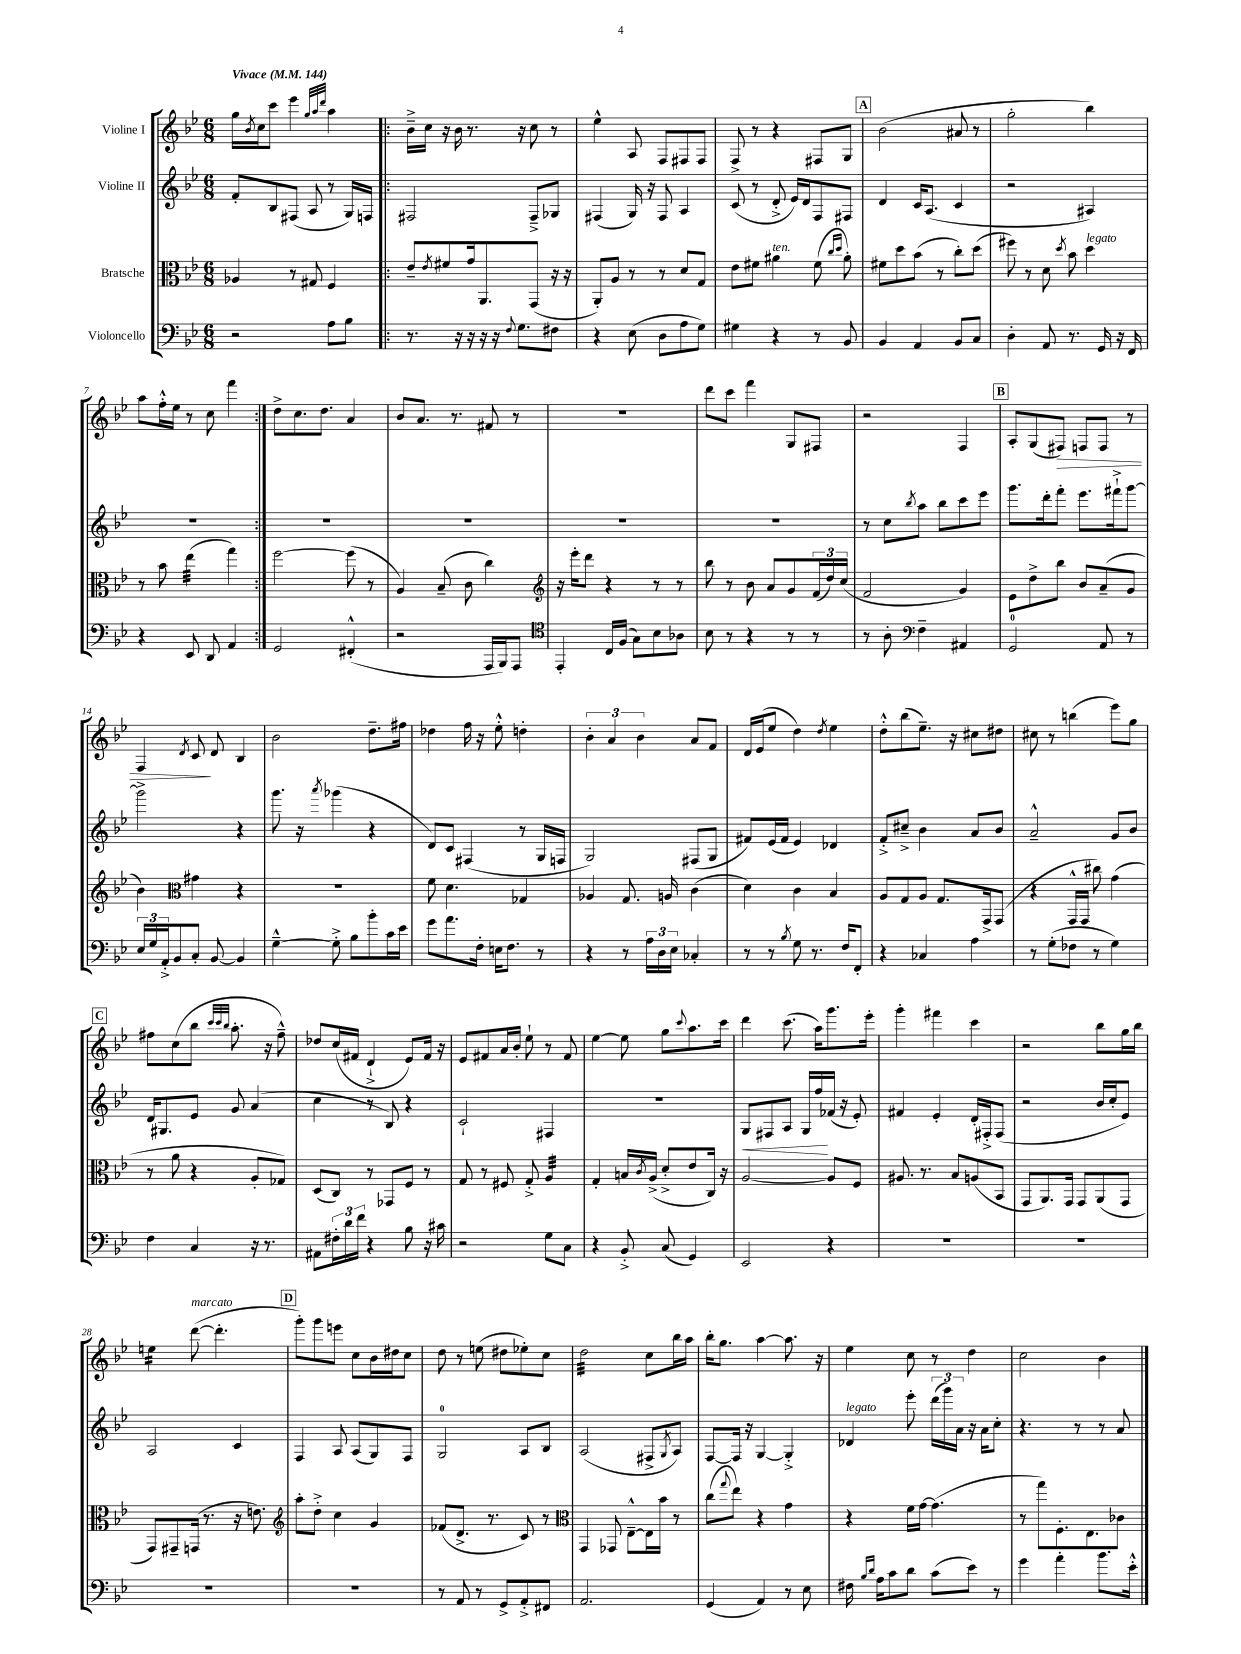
<<
\new StaffGroup <<
\new Staff = "s0" \with { instrumentName = "Violine I" } {
    \clef treble \key bes \major \numericTimeSignature \time 6/8 \tempo "Vivace" 4 = 144
    g''16 \acciaccatura { bes'8 } c''16 c'''8 ees'''4 \grace { g''32 a''32 d'''32 } a''4 |
    \repeat volta 2 { bes'16---> c''16 r16 bes'16 r8. r16 c''8 r8 |
    ees''4-^ a8 f8 fis8 fis8 |
    f8-> r8 r4 fis8 g8 |
    \mark \markup { \box "A" } bes'2( ais'8 r8 |
    g''2-. bes''4) |
    a''8 f''16-.-^ ees''16 r8 c''8 f'''4 | }
    d''8-> c''8. d''8. a'4 |
    bes'8 a'8. r8. fis'8 r8 |
    R2. |
    d'''8 c'''8 f'''4 g8 fis8 |
    r2 f4 |
    \mark \markup { \box "B" } a8-. g8( fis8\>) f8 f8 r8 |
    f4 \acciaccatura { d'8 } c'8\! d'8 bes4 |
    bes'2 d''8.-- fis''16 |
    des''4 f''16 r16 ees''8-.-^ d''4-. |
    \tuplet 3/2 { bes'4-. a'4 bes'4 } a'8 f'8 |
    d'16 ees'16( ees''8 d''4) \acciaccatura { d''8 } ees''4 |
    d''8-.-^ bes''8( ees''8.--) r16 cis''8 dis''8 |
    cis''8 r8 b''4( ees'''8) g''8 |
    \mark \markup { \box "C" } fis''8 c''8( bes''8 \grace { c'''32 c'''32 bes''32 } a''8.-. r16 fis''8---^) |
    des''8 c''16( fis'16 d'4-!-> ees'8) fis'16 r16 |
    ees'8 fis'8 a'16 bes'16-. ees''8-! r8 fis'8 |
    ees''4~ ees''8 g''8 \appoggiatura { c'''8 } a''8. c'''16 |
    d'''4 c'''8.( a''16) g'''8. ees'''16-. |
    g'''4-. fis'''4 c'''4 |
    r2 bes''8 g''16 bes''16 |
    e''4:16 d'''8~^\markup { \italic "marcato" }( d'''4.-. |
    \mark \markup { \box "D" } g'''8-.) g'''8 e'''8 c''8 bes'16 dis''16 c''8 |
    d''8 r8 e''8( dis''8 ees''8-.) c''8 |
    d''2:32 c''8 bes''16 a''16 |
    bes''16-. g''8. a''4~ a''8. r16 |
    ees''4 c''8 r8 d''4 |
    c''2 bes'4 \bar "|." |
}
\new Staff = "s1" \with { instrumentName = "Violine II" } {
    \clef treble \key bes \major \numericTimeSignature \time 6/8
    f'8-. bes8 fis8( a8 r8 g16) f16 |
    \repeat volta 2 { fis2 fis8---> ges8 |
    fis4( g16) r16 fis8 a4 |
    c'8( r8 d'8-.-> ees'16) d'16 f8 fis8 |
    \mark \markup { \box "A" } d'4 c'16 a8.( c'4 |
    r2 ais4) |
    R2. | }
    R2. |
    R2. |
    R2. |
    R2. |
    r8 c''8 \acciaccatura { bes''8 } a''8 bes''8 c'''8 ees'''8 |
    \mark \markup { \box "B" } g'''8. d'''16-. f'''8-. ees'''8. fis'''16-!-> g'''8~ |
    g'''2-> r4 |
    g'''8. r16 \acciaccatura { a'''8 } ges'''4( r4 |
    d'8) c'8 fis4( r8 g16 f16 |
    g2) fis8( g8 |
    fis'8) ees'16( fis'16 ees'4) des'4 |
    f'8-.-> cis''8---> bes'4 a'8 bes'8 |
    a'2---^ g'8 bes'8 |
    \mark \markup { \box "C" } d'16 gis8. ees'8 g'8 a'4( |
    c''4 r8 bes8) r4 |
    c'2-! fis4 |
    R2. |
    g8\< fis8 a8 g16 f''16\! fes'16( r16 ees'8-.) |
    fis'4 ees'4-. d'16-. fis16-.-> fis8( |
    r2 bes'16 c''16-. ees'8) |
    a2 c'4 |
    \mark \markup { \box "D" } f4 a8 a8( g8) f8 |
    g2-0 a8 bes8 |
    a2( fis8-> \acciaccatura { g8 } a8) |
    f8~ f16 r16 g4~ g4-.-> |
    des'4^\markup { \italic "legato" } ees'''8-. \tuplet 3/2 { d'''16( g'''16) a'16 } r16 a'16 c''8-. |
    r4. r8 r8 a'8 \bar "|." |
}
\new Staff = "s2" \with { instrumentName = "Bratsche" } {
    \clef alto \key bes \major \numericTimeSignature \time 6/8
    aes4 r8 gis8 f4 |
    \repeat volta 2 { ees'8-- \acciaccatura { ees'8 } fis'8 g'16 a,8. g,8( r16 r16 |
    a,8-.) a8 r8 r8 d'8 g8 |
    ees'8 fis'8 ais'4^\markup { \italic "ten." } fis'8( \grace { c''16 d''16 } ais'8-.) |
    \mark \markup { \box "A" } fis'8 d''8 bes'8( r8 c''8-.) d''8( |
    fis''8) r8 d'8 \acciaccatura { d''8 } bes'8 d''4^\markup { \italic "legato" } |
    r8 bes'8 ees''4:32( g''4) | }
    f''2~ f''8( r8 |
    a4) bes8--( c'8 c''4) |
    \clef treble r16 ees'''16-. d'''8 r4 r8 r8 |
    bes''8 r8 bes'8 a'8 g'8 \tuplet 3/2 { f'16( d''16) c''16( } |
    f'2 g'4) |
    \mark \markup { \box "B" } ees'8 d''8-> bes''8 bes'8 a'8--( g'8 |
    bes'4) \clef alto gis'4 r4 |
    R2. |
    f'8 d'4. ges4 |
    aes4 g8. a16 c'4( |
    d'4) c'4 bes4 |
    a8 g8 a8 g8. g,16-> g,8( |
    r4 g,16-^ g,16 cis''8) g'4( |
    \mark \markup { \box "C" } r8 a'8 r4 a8-. ges8) |
    d8( c8) r8 ges,8 f8 r8 |
    g8 r8 fis8 g8-.-> a4:32 |
    g4-. b16 \acciaccatura { c'8 } a16->( d'8-.-> ees'8 c16) r16 |
    a2~ a8 f8 |
    ais8. r8. bes8 a8( bes,8 |
    g,8 a,8.) g,16 g,8 a,8( g,8 |
    g,8) gis,8-- g,16( r8. r16 e'8.) |
    \mark \markup { \box "D" } \clef treble a''8-. d''8-.-> c''4 g'4 |
    fes'8( d'8.-> r8. c'8) r8 |
    \clef alto g,4 ges,8 ees8~---^ ees16 bes'16 r8 |
    c''8( \appoggiatura { g''8 } ees''8) r4 g'4 |
    r4 f'16 g'16~ g'4.( |
    r8 g''8) f8.-. ees8. ces'8 \bar "|." |
}
\new Staff = "s3" \with { instrumentName = "Violoncello" } {
    \clef bass \key bes \major \numericTimeSignature \time 6/8
    r2 a8 bes8 |
    \repeat volta 2 { r8. r16 r16 r16 r16 \appoggiatura { f8 } g8. fis8 |
    r4 ees8( d8 a8 g8) |
    gis4 r4 r8 bes,8 |
    \mark \markup { \box "A" } bes,4 a,4 bes,8 c8 |
    d4-. a,8 r8. g,16 r16 f,16 |
    r4 ees,8 d,8 a,4 | }
    g,2 fis,4-.-^( |
    r2 a,,16 bes,,16) a,,8 |
    \clef tenor ees,4-. c16 f16( g8) bes8 aes8 |
    bes8 r8 r4 r8 r8 |
    r8 a8-. \clef bass f4-- ais,4 |
    \mark \markup { \box "B" } g,2-0 a,8 r8 |
    \tuplet 3/2 { ees16 g16 a,16-.-> } bes,8 c8-. bes,8~ bes,4 |
    g4~---^ g8-.-> bes8 bes'8-. c'16 ees'16 |
    g'8 a'8. f16-. e16 f8. r8 |
    r4 r8 \tuplet 3/2 { a16 d16 ees16 } ces4-. |
    r8 r8 \acciaccatura { bes8 } g8 r8. f16 f,8-. |
    r4 ces4 a4 |
    r8 g8-.( fes8 r8 g4) |
    \mark \markup { \box "C" } f4 c4 r16 r8. |
    ais,8 \tuplet 3/2 { fis16-. d'16 f'16 } r4 bes8 r16 cis'16 |
    r2 g8 c8 |
    r4 bes,8-.-> c8( g,4) |
    ees,2 r4 |
    R2. |
    R2. |
    R2. |
    \mark \markup { \box "D" } R2. |
    r8 a,8 r8 g,8-> a,8-.-> fis,8 |
    a,2. |
    g,4( a,4) r8 ees8 |
    fis16 \grace { bes16 d'16 } a16 c'8 d'8 c'8( ees'8) r8 |
    g'4 a'4-. bes'8. ees'16-.-^ \bar "|." |
}
>>
>>
